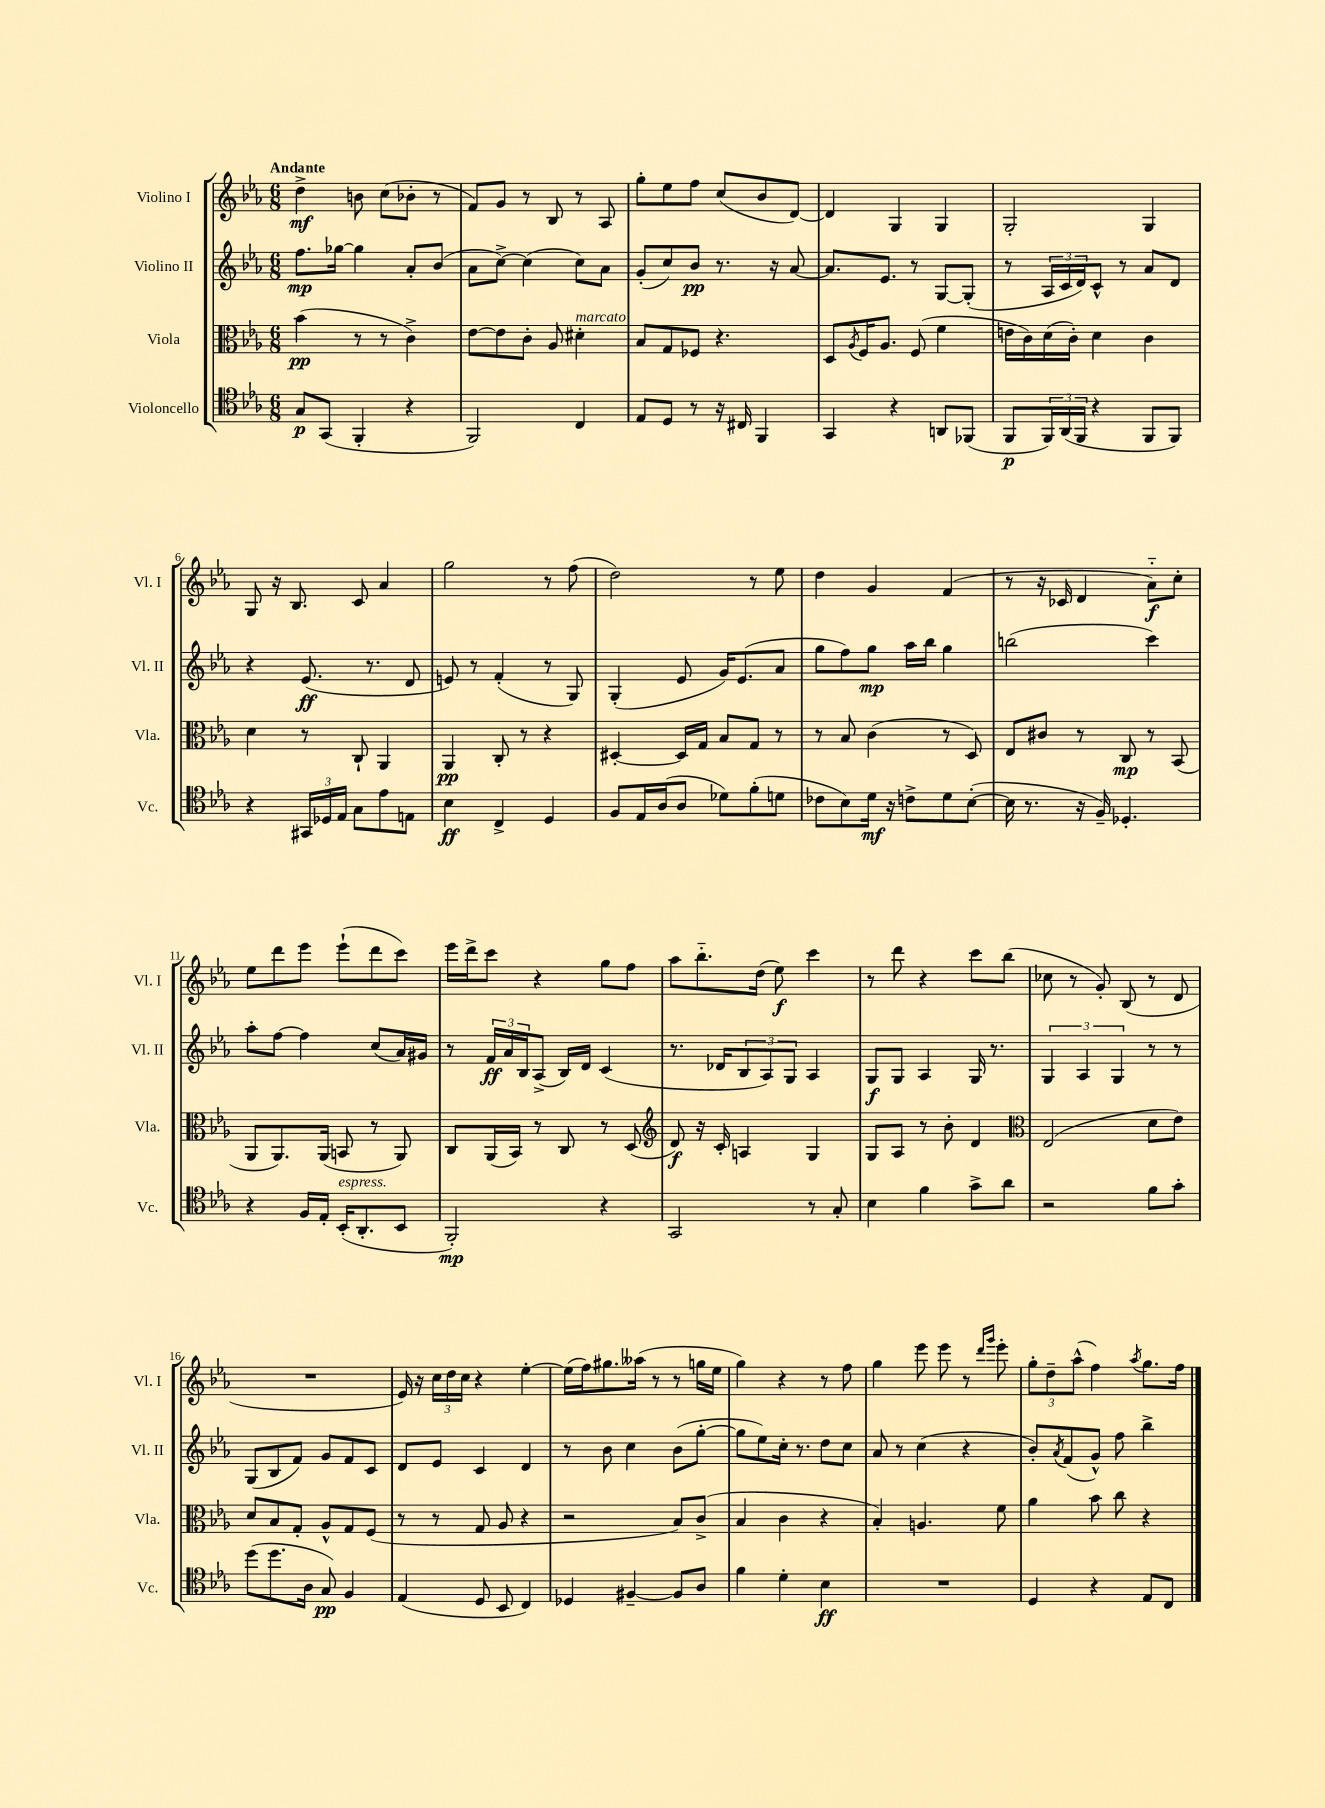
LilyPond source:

<<
\new StaffGroup <<
\new Staff = "s0" \with { instrumentName = "Violino I" shortInstrumentName = "Vl. I" } {
    \clef treble \key ees \major \numericTimeSignature \time 6/8 \tempo "Andante"
    d''4->\mf b'8 c''8( bes'8-. r8 |
    f'8) g'8 r8 bes8 r8 aes8 |
    g''8-. ees''8 f''8 c''8( bes'8 d'8~) |
    d'4 g4 g4 |
    g2-. g4 |
    g8 r16 bes8. c'8 aes'4 |
    g''2 r8 f''8( |
    d''2) r8 ees''8 |
    d''4 g'4 f'4( |
    r8 r16 ces'16 d'4 aes'8-_\f) c''8-. |
    ees''8 d'''8 ees'''8 ees'''8-!( d'''8 c'''8) |
    ees'''16 d'''16-> c'''8 r4 g''8 f''8 |
    aes''8 bes''8.-_ d''16( ees''8\f) c'''4 |
    r8 d'''8 r4 c'''8 bes''8( |
    ces''8 r8 g'8-.) bes8( r8 d'8 |
    R2. |
    ees'16) r16 \tuplet 3/2 { c''16 d''16 c''16 } r4 ees''4~-. |
    ees''16( f''16) gis''8. aeses''16( r8 r8 g''16 ees''16 |
    g''4) r4 r8 f''8 |
    g''4 ees'''8 ees'''8 r8 \grace { d'''16 g'''16 } ees'''8-. |
    \tuplet 3/2 { g''8-. d''8-- aes''8-^( } f''4) \acciaccatura { aes''8 } g''8. f''16 \bar "|." |
}
\new Staff = "s1" \with { instrumentName = "Violino II" shortInstrumentName = "Vl. II" } {
    \clef treble \key ees \major \numericTimeSignature \time 6/8
    f''8.\mp ges''16~ ges''4 aes'8-. bes'8( |
    aes'8 c''8~->) c''4( c''8) aes'8 |
    g'8-.( c''8) bes'8\pp r8. r16 aes'8~ |
    aes'8. ees'8. r8 g8~ g8-.( |
    r8 \tuplet 3/2 { aes16 c'16 d'16) } c'8-^ r8 aes'8 d'8 |
    r4 ees'8.\ff( r8. d'8 |
    e'8) r8 f'4-.( r8 g8) |
    g4-.( ees'8 g'16) ees'8.( aes'8 |
    g''8 f''8) g''8\mp aes''16 bes''16 g''4 |
    b''2( c'''4) |
    aes''8-. f''8~ f''4 c''8( aes'16) gis'16 |
    r8 \tuplet 3/2 { f'16\ff aes'16 bes16 } aes8->( bes16) d'16 c'4( |
    r8. des'16 \tuplet 3/2 { bes8 aes8) g8 } aes4 |
    g8\f g8 aes4 g16 r8. |
    \tuplet 3/2 { g4 aes4 g4 } r8 r8 |
    g8( bes8 f'8) g'8 f'8 c'8 |
    d'8 ees'8 c'4 d'4 |
    r8 bes'8 c''4 bes'8( g''8~-. |
    g''8 ees''8) c''16-. r8. d''8 c''8 |
    aes'8 r8 c''4( r4 |
    bes'8-.) \acciaccatura { aes'8 } f'8( g'8-^) f''8 bes''4-> \bar "|." |
}
\new Staff = "s2" \with { instrumentName = "Viola" shortInstrumentName = "Vla." } {
    \clef alto \key ees \major \numericTimeSignature \time 6/8
    bes'4\pp( r8 r8 c'4->) |
    ees'8~ ees'8 c'8-. aes8 dis'4-.^\markup { \italic "marcato" } |
    bes8 g8 fes8 r4. |
    d8 \acciaccatura { aes8 } f16 aes8. f8( f'4 |
    e'16 c'16) d'16( c'16-.) d'4 c'4 |
    d'4 r8 c8-! aes,4 |
    aes,4\pp c8-. r8 r4 |
    dis4~-. dis16 g16 bes8 g8 r8 |
    r8 bes8 c'4( r8 d8) |
    ees8 cis'8 r8 c8\mp r8 bes,8( |
    aes,8 aes,8.) aes,16( b,8 r8 aes,8) |
    c8 aes,16( bes,16) r8 c8 r8 d8( |
    \clef treble d'8\f) r16 c'16-. a4 g4 |
    g8 aes8 r8 bes'8-. d'4 |
    \clef alto ees2( d'8 ees'8) |
    d'8 bes8 g8-. aes8-^ g8 f8( |
    r8 r8 g8 aes8 r4 |
    r2 bes8) c'8->( |
    bes4 c'4 r4 |
    bes4-.) a4. f'8 |
    aes'4 bes'8 c''8 r4 \bar "|." |
}
\new Staff = "s3" \with { instrumentName = "Violoncello" shortInstrumentName = "Vc." } {
    \clef tenor \key ees \major \numericTimeSignature \time 6/8
    g8\p g,8( f,4-. r4 |
    f,2) c4 |
    ees8 d8 r8 r16 cis16 f,4 |
    g,4 r4 a,8 fes,8( |
    f,8\p \tuplet 3/2 { f,16) aes,16( f,16 } r4 f,8 f,8) |
    r4 \tuplet 3/2 { gis,16 des16 ees16 } g8 ees'8 e8 |
    bes4\ff c4-> d4 |
    f8 ees16 aes16( aes8 des'8) f'8-.( d'8 |
    ces'8 bes8) d'16\mf r16 c'8-> d'8 bes8~-.( |
    bes16 r8. r16 f16--) des4.-. |
    r4 f16 ees16-. bes,16-.^\markup { \italic "espress." }( aes,8.-. bes,8 |
    f,2-.\mp) r4 |
    g,2 r8 g8-. |
    bes4 f'4 g'8-> aes'8 |
    r2 f'8 g'8-. |
    d''8( d''8. aes16 g8\pp) f4 |
    ees4( d8 bes,8 c4) |
    des4 fis4~-- fis8 aes8 |
    f'4 d'4-. bes4\ff |
    R2. |
    d4 r4 ees8 c8 \bar "|." |
}
>>
>>
